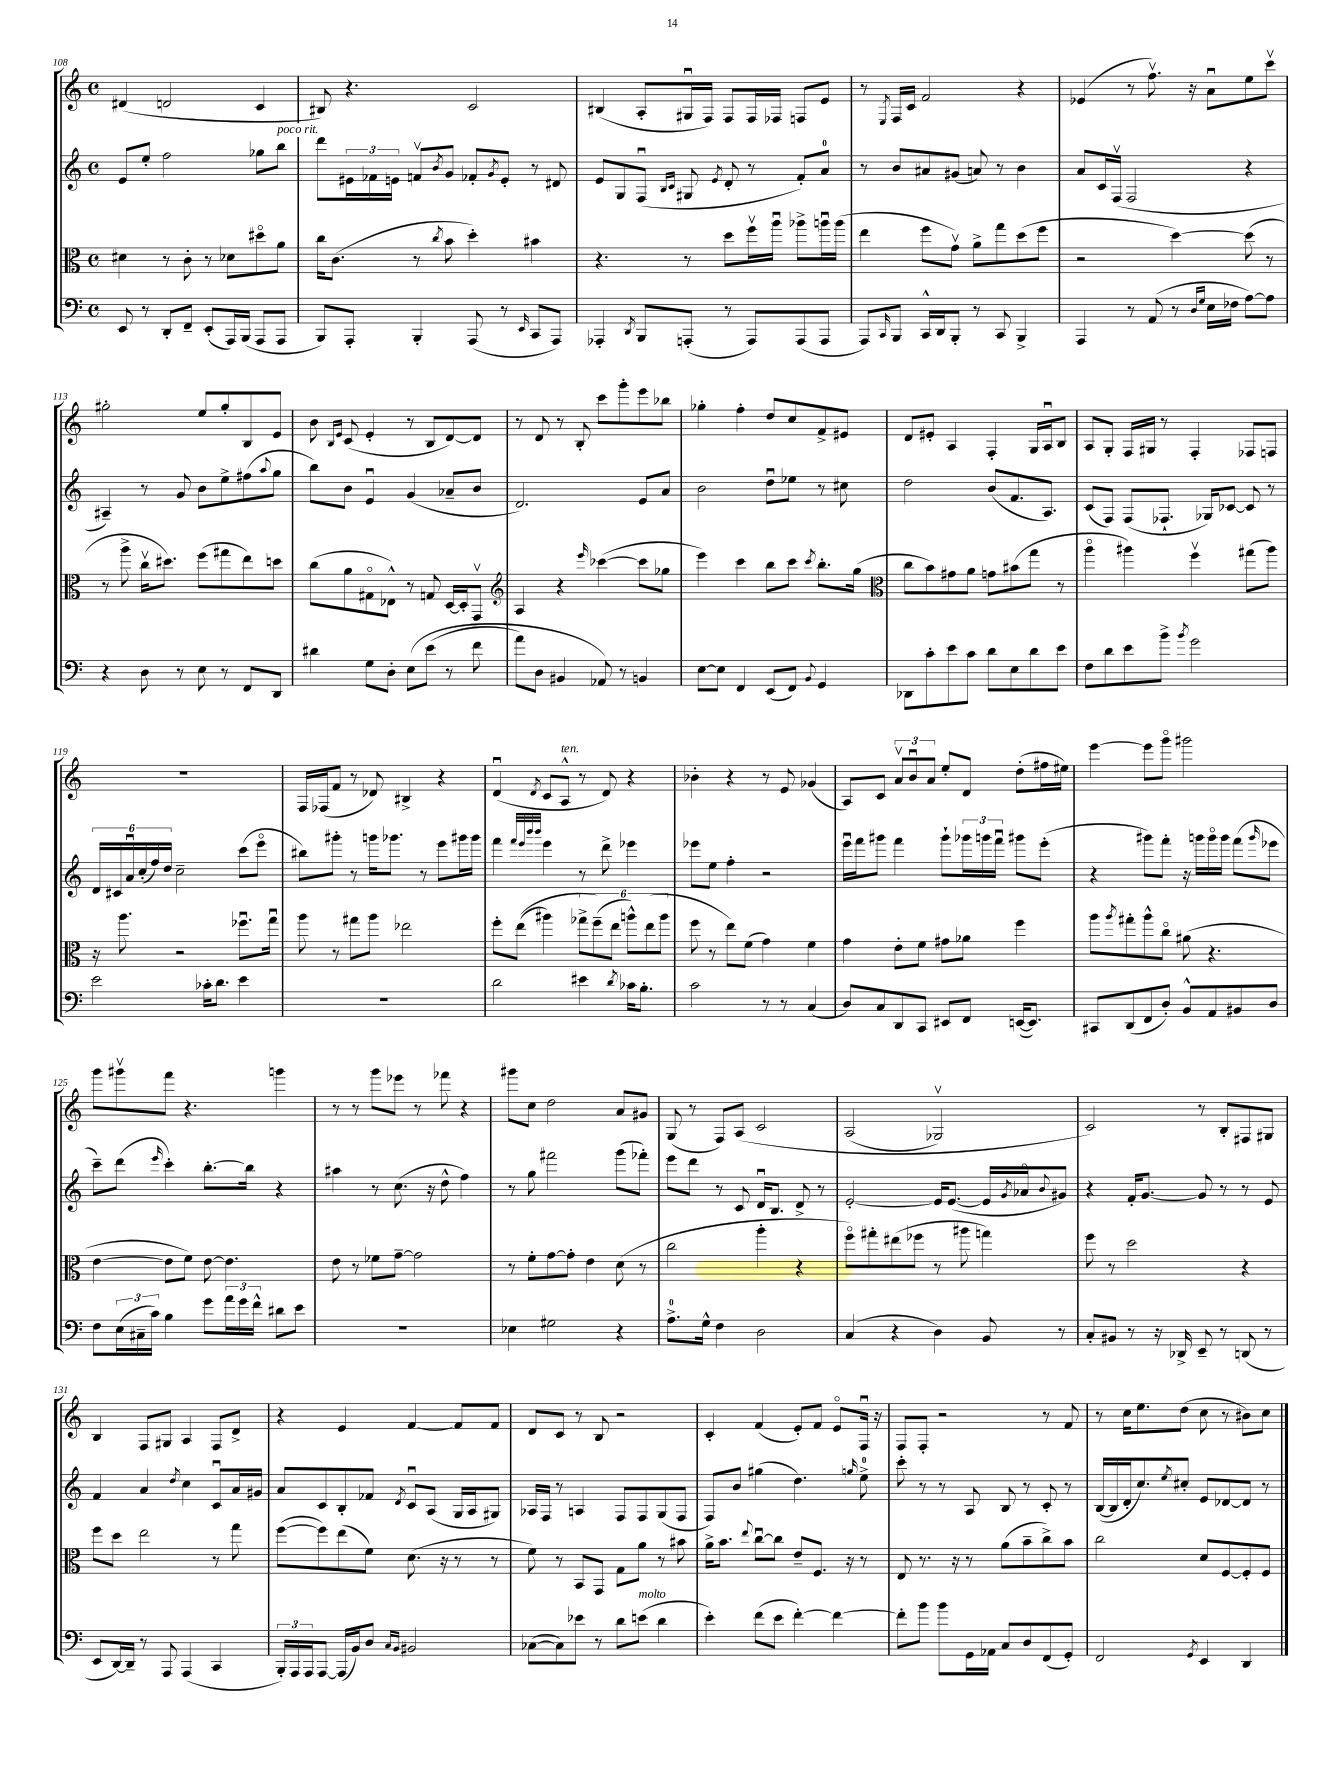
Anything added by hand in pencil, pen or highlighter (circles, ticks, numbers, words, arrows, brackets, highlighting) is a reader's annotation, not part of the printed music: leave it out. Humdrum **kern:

**kern	**kern	**kern	**kern
*staff4	*staff3	*staff2	*staff1
*clefF4	*clefC3	*clefG2	*clefG2
*k[]	*k[]	*k[]	*k[]
*M4/4	*M4/4	*M4/4	*M4/4
*met(c)	*met(c)	*met(c)	*met(c)
8EE	4d#	8e	(4d#
8r	.	8ee'	.
8DD'	8r	2ff	2d
8FF~	8c'	.	.
(8EE'	8r	.	.
16AAA)	8d-	.	.
(16BBB	.	.	.
8AAA	8dd#o	8gg-	4c
8AAA	8a	8bb	.
=	=	=	=
8BBB)	16cc	8ddd	8B#)
.	(8.c	.	.
8AAA'	.	24e#	4.r
.	.	24f-	.
.	.	24e	.
4BBB'	8r	8fv	.
.	8qcc	8qb	.
.	8b	8g	.
(8AAA	4dd')	8f-'	2c
.	.	8qg	.
8r	.	8e'	.
16qqEE	.	.	.
8CC	4b#	8r	.
8AAA)	.	8d#	.
=	=	=	=
4AAA-'	4.r	8e	(4B#
.	.	8G	.
8qDD	.	.	.
8BBB	.	(8Fu	8A'
.	.	16qqB	.
.	.	16qqc	.
(8AAA'	8r	8G#	16G#u
.	.	.	16F)
.	.	8qe	.
8r	8dd	8d'	8F
8AAA)	16ffv	8r	16F
.	16aau	.	16F-
(8AAA	8aa-^	8f')	8F
8AAA	16aau	8a	8e
.	(16aa	.	.
=	=	=	=
8AAA)	4ee	8r	8r
16qqCC	.	.	8qE
8BBB	.	8b	16F
.	.	.	16c
16CC^^	8ff	8a#	2f
16DD	.	.	.
8BBB'	8gv)	(8g#	.
8r	8a^	8a)	.
8CC	8gg	8r	.
4BBB^	(8dd	4b	4r
.	8ff	.	.
=	=	=	=
4AAA	2r	8a	(4e-
.	.	16c	.
.	.	(16Fv	.
8r	.	2F	8r
(8AA	.	.	8.ffv)
8r	[4dd)	.	.
.	.	.	16r
16qqD	.	.	.
16qqG	.	.	.
16E	.	.	8au
16F-	.	.	.
[8A)	(8dd]	4r	8ee
8A]	8r	.	8cccv
=	=	=	=
4r	8r	4A#~)	2gg#'
.	8aa^	.	.
8D	16ccv	8r	.
.	8.dd#)	.	.
8r	.	8g	.
8E	(8ff	8b	8ee
8r	8gg#	8ee^	8gg#'
8FF	8ee)	(8ff#	8B
.	.	8qqaa	.
8DD	8dd	8gg	8e
=	=	=	=
4d#	(8cc	8bb)	8b
.	.	.	16qqB
.	.	.	16qqe
.	8a	8b	(8c
8G	8G#o	4eu	4e'
8D'	8E-^^)	.	.
&(8E	8r	(4g	8r
(8e	8G	.	8B
8r	[16D	8a-~	[8d)
.	16D']	.	.
8f	8GGv	8b	8d]
=	=	=	=
*	*clefG2	*	*
8a)	4A	2.d)	8r
8D	.	.	8d
4BB#	4r	.	8r
.	.	.	8B'
.	16qqeee	.	.
8AA-&)	([4ccc-	.	8ccc
8r	.	.	8ggg'
4BB	8ccc-]	8e	8eee
.	8gg-	8a	8bb-
=	=	=	=
[8E	4eee)	2b	4gg-'
8E]	.	.	.
4FF	4ccc	.	4ff'
(8EE	8bb	8ddu	8dd
8FF)	8ccc	8ee-	8cc
8qqBB	8qccc	.	.
4GG	8.bb'	8r	8f^
.	.	8cc#	8e#
.	(16gg	.	.
=	=	=	=
*	*clefC3	*	*
8DD-	8cc	2dd	8d
8c'	8b)	.	8e#'
8e	8g#	.	4A
8c	8a	.	.
8d	8g	(8b	4F'
8E	(8b#	8.f	.
8d	8gg	.	16G
.	.	8.A)	16Au
8e	8r	.	8B
=	=	=	=
8F	4aao	(8c	8A
8d	.	8F)	8G'
8e	4aa#)	(8F	16F
.	.	.	16G#
8b^	.	8.F-`	8r
8qb	.	.	.
2g	4ffv	.	4F'
.	.	16G-)	.
.	.	[8c-	.
.	(8gg#	8c-]	8F-
.	8aa#)	8r	8F
=	=	=	=
2e	16r	24d	1r
.	.	24c#	.
.	8.aa	.	.
.	.	24au	.
.	.	(24cc'	.
.	.	24ff)	.
.	.	24dd	.
.	2r	2cc~	.
16c-'	.	.	.
8.d	.	.	.
4e	8.ff-u	(8ccc	.
.	.	8eeeo	.
.	16ggu	.	.
=	=	=	=
1r	8aa	8bb#)	16F
.	.	.	(16F-
.	8r	8ggg#'	8f
.	8gg#	8r	8r
.	8aa	16ggg	8d-)
.	.	8.ggg-	.
.	2ee-	.	4B#^
.	.	8r	.
.	.	8eee	4r
.	.	16ggg#	.
.	.	16ggg#	.
=	=	=	=
2d	8ff'	4fff	(4du
.	&((8ee	.	.
.	.	32qqfff	.
.	.	32qqeee	.
.	.	32qqbbb	.
.	.	32qqbbb	8qd
.	4aa#)	4eee	8c
.	.	.	8A^^
4e#	12gg-^	8r	8r
.	(12ff~&)	.	.
.	.	8ddd^	8d)
.	12ee	.	.
8qd	.	.	.
16c-	12aa^^)	4eee-	4r
8.B'	.	.	.
.	(12ee	.	.
.	12aa	.	.
=	=	=	=
2c	8ff	8eee-	4b-'
.	8r	8ee	.
.	8ee)	4ff'	4r
.	(8f	.	.
8r	4g)	2r	8r
8r	.	.	8e
(4C	4f	.	(4g-
=	=	=	=
8D)	4g	16eeeu	8A)
.	.	16fff	.
8C	.	8ggg#	8c
8DD	8e'	4fff	12av
.	.	.	12bu
8CC	8f	.	.
.	.	.	12a
8EE#	8g#	8ggg#`	8ee'
8FF	8a-	24ggg-	8d
.	.	24ggg	.
.	.	24fffu	.
([16EE	4ff	8ggg#	(8dd'
8.EE])	.	.	.
.	.	(8eee'	16ff#
.	.	.	16ee#)
=	=	=	=
8CC#	8aa	4r	[4eee
.	8qaa	.	.
(8DD	8gg#'	.	.
8FF	8aa^^	8ggg#)	8eee]
8D')	8cco	8fff'	8gggo
8BB^^	(8a#	16r	2ggg#
.	.	16ggg	.
8AA	4.r	16gggo	.
.	.	16ggg	.
8BB#	.	(8fff	.
.	.	16qqggg	.
8D	.	8eee-	.
=	=	=	=
8F	[4e	8ccc~)	8ggg
(24E	.	(8ddd	8ggg#v
24C#~	.	.	.
24c)	.	.	.
.	.	16qqeee	.
4B	8e]	4ccc')	8fff
.	8f)	.	4.r
8g	[8e	[8.bb'	.
24a	4.e]	.	.
24g	.	.	.
.	.	16bb]	.
24f^^	.	.	.
8d#	.	4r	4ggg
8e	.	.	.
=	=	=	=
1r	8e	4aa#	8r
.	8r	.	8r
.	8f-	8r	8ggg
.	[8g~	(8.cc	8eee-
.	2g]	.	8r
.	.	16r	.
.	.	8dd^^	8fff-
.	.	4ff)	4r
=	=	=	=
4E-	8r	8r	8ggg#
.	8f'	8gg	8cc
2G#	[8g	2fff#	2dd
.	8g']	.	.
.	4e	.	.
4r	(8d	(8ggg	8a
.	8r	8fff-')	8g#
=	=	=	=
8.A^	2cc	8eee	(8G
.	.	8ddd	8r
16G^^	.	.	.
4F	.	8r	8F)
.	.	8c	&(8A
2D	4aa'	16du	2c
.	.	8.B	.
.	4r	8d^	.
.	.	8r	.
=	=	=	=
(4C	8ffo)	[2e'	(2A
.	8gg#'	.	.
4r	(8ee#	.	.
.	8ff-	.	.
4D)	8r	16e]	2G-v)
.	.	([8.e	.
.	8aa#	.	.
8BB	4gg)	16e]	.
.	.	8qg	.
.	.	16a-o	.
.	.	8qqb	.
8r	.	8g#)	.
=	=	=	=
8C'	8ff	4r	2c&)
8BB#	8r	.	.
8r	2dd	16f'	.
.	.	[8.g	.
16r	.	.	.
16DD-^	.	.	.
8EE~	.	8g]	8r
8r	.	8r	8B'
(8DD	4r	8r	8F#
8r	.	8e	8G#
=	=	=	=
8EE	8ff	4f	4B
[16DD)	8dd	.	.
16DD~]	.	.	.
8r	2ee	4a	8F
8AAA	.	.	8G#
.	.	8qdd	.
(4AAA	.	4cc	4A
4CC	8r	8cu	8F
.	8gg	16a	8d^
.	.	16g#	.
=	=	=	=
24BBB')	([8ff	8a	4r
24AAA	.	.	.
24AAA	.	.	.
[8AAA	8ff])	8c	.
(16AAA]	(8ee	8B'	4e
16BB)	.	.	.
8D	8f)	8f-	.
16qqC	.	.	.
16qqBB	.	8qd	.
2BB#	(8.d	8cu	[4f
.	.	(8A	.
.	16r	.	.
.	8r	16G	8f]
.	.	16A	.
.	8r	8G#)	8f
=	=	=	=
([8C-	8f)	16A-	8d
.	.	16F	.
8C-])	8r	8r	8c
8e-	8BB	4A	8r
8r	8GG	.	8B
8d	8G	8F	2r
(8e	8a	8F	.
4d	8r	(8G	.
.	8b#	8F	.
=	=	=	=
4e')	16a^	8F)	4c'
.	8.b	.	.
.	.	8b	.
.	8qqee	.	.
(8f	[8ccu	(4gg#	(4f
8e	8cc]	.	.
[4f')	8e~	4.dd)	8e')
.	8.F	.	8f
4f_	.	.	8eo
.	16r	.	.
.	.	16qqgg	.
.	8r	8ee^	16Fu
.	.	.	16r
=	=	=	=
8f']	8E	8ccc'	8F
8b	8.r	8r	8F'
8b	.	8r	2r
.	16r	.	.
16GG	8r	8A	.
16AA-	.	.	.
8C	(8a	8B	.
8D	8b~	8r	.
(8FF	8cc^)	8c'	8r
8GG')	8b	8r	8f
=	=	=	=
2FF	2cc	([16B	8r
.	.	16B]	.
.	.	16d'	16cc
.	.	8.cc)	8.ee
.	.	8qee	.
.	.	8cc#'	(8dd
8qGG	.	.	.
4EE	8d	8e	8cc
.	[8F	[8d-	8r
4DD	8F']	8d-]	8b#)
.	8F	8r	8cc
==	==	==	==
*-	*-	*-	*-
